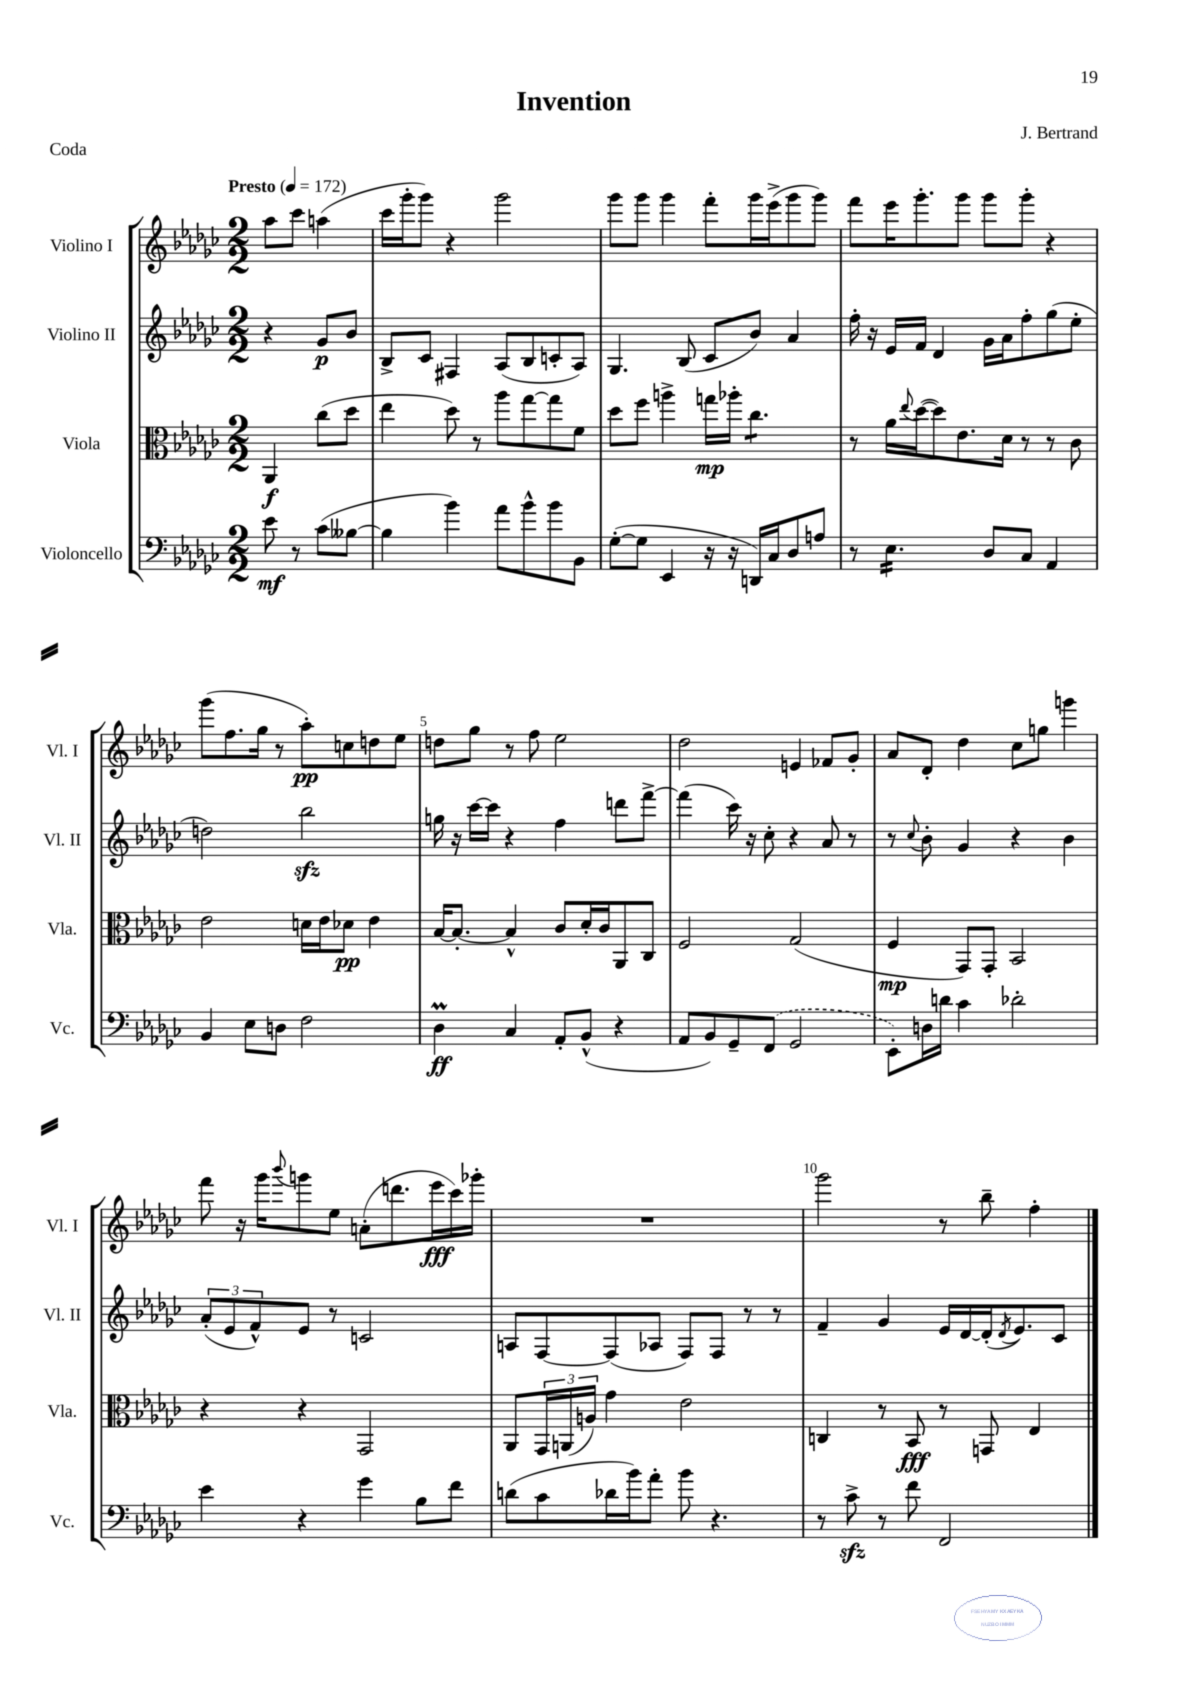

**kern	**kern	**kern	**kern
*staff4	*staff3	*staff2	*staff1
*clefF4	*clefC3	*clefG2	*clefG2
*k[b-e-a-d-g-c-]	*k[b-e-a-d-g-c-]	*k[b-e-a-d-g-c-]	*k[b-e-a-d-g-c-]
*M2/2	*M2/2	*M2/2	*M2/2
*MM172	*MM172	*MM172	*MM172
8e-	4AA-	4r	8aa-
8r	.	.	8ccc-
(8c-	(8cc-	8g-	(4aa
[8B--	8dd-	8b-	.
=	=	=	=
4B--]	4ee-	8B-^	16ccc-
.	.	.	16ggg-'
.	.	8c-	8ggg-)
4b-)	8dd-)	4F#	4r
.	8r	.	.
8a-	8aa-	(8A-	2ggg-
8b-^^	[8gg-	8B-	.
8b-	8gg-]	8c'	.
8BB-	8f	8A-)	.
=	=	=	=
([8G-'	8dd-	4.G-	8ggg-
8G-]	8ff	.	8ggg-
4EE-	4aa^	.	4ggg-
.	.	(8B-	.
16r	16gg	8c-	8fff'
16r	16aa-'	.	.
16DD)	4.cc-	8b-)	16ggg-
16C-	.	.	(16eee-^
8D-	.	4a-	8ggg-
8A	.	.	8ggg-)
=	=	=	=
8r	8r	16ff'	8fff
.	.	16r	.
4.E-	16a-	16e-	16eee-
.	8qqee-	.	.
.	([16dd-	16f	8.ggg-'
.	8dd-])	4d-	.
.	8.e-	.	8ggg-
8D-	.	16g-	8ggg-
.	16d-	16a-	.
8C-	8r	8ff'	8ggg-'
4AA-	8r	(8gg-	4r
.	8c-	8ee-'	.
=	=	=	=
4BB-	2e-	2dd)	(8ggg-
.	.	.	8.ff
8E-	.	.	.
.	.	.	16gg-
8D	.	.	8r
2F	16d	2bb-	8aa-')
.	16e-	.	.
.	8d-	.	8cc
.	4e-	.	8dd
.	.	.	8ee-
=	=	=	=
4D-	[16B-	16gg	8dd
.	8.B-'_	16r	.
.	.	[16ccc-	8gg-
.	.	16ccc-]	.
4C-	4B-^^]	4r	8r
.	.	.	8ff
8AA-'	8c-	4ff	2ee-
(8BB-^^	16d-'	.	.
.	16c-	.	.
4r	8AA-	8ddd	.
.	8C-	[8fff^	.
=	=	=	=
8AA-	2F	(4fff]	2dd-
8BB-)	.	.	.
8GG-~	.	16ccc-)	.
.	.	16r	.
(8FF	.	8cc-'	.
2GG-	(2G-	4r	4e
.	.	8a-	8f-
.	.	8r	8g-'
=	=	=	=
8EE-')	4F	8r	8a-
.	.	8qqcc-	.
16D	.	8b-'	8d-'
16d	.	.	.
4c-	8GG-)	4g-	4dd-
.	8GG-'	.	.
2d-'	2BB-	4r	8cc-
.	.	.	8gg
.	.	4b-	4ggg
=	=	=	=
4e-	4r	(12a-'	8fff
.	.	12e-	.
.	.	.	16r
.	.	12f^^)	.
.	.	.	16ggg-
.	.	.	8qqbbb-
4r	4r	8e-	8ggg
.	.	8r	8ee-
4g-	2GG-	2c	(8a'
.	.	.	8.ddd
8B-	.	.	.
.	.	.	16eee-
8f	.	.	16ccc-)
.	.	.	16ggg-'
=	=	=	=
(8d	8AA-	8A	1r
8c-	24GG-	[8F	.
.	(24AA	.	.
.	24A)	.	.
16d-	4g-	(8F]	.
16b-)	.	.	.
8a-'	.	8A-	.
8b-	2e-	8F)	.
4.r	.	8F	.
.	.	8r	.
.	.	8r	.
=	=	=	=
8r	4C	4f~	2ggg-
8c-^	.	.	.
8r	8r	4g-	.
8f	8BB-	.	.
2FF	8r	16e-	8r
.	.	[16d-	.
.	8GG	(16d-']	8bb-~
.	.	8qd-	.
.	.	8.e-)	.
.	4E-	.	4ff'
.	.	8c-	.
==	==	==	==
*-	*-	*-	*-
